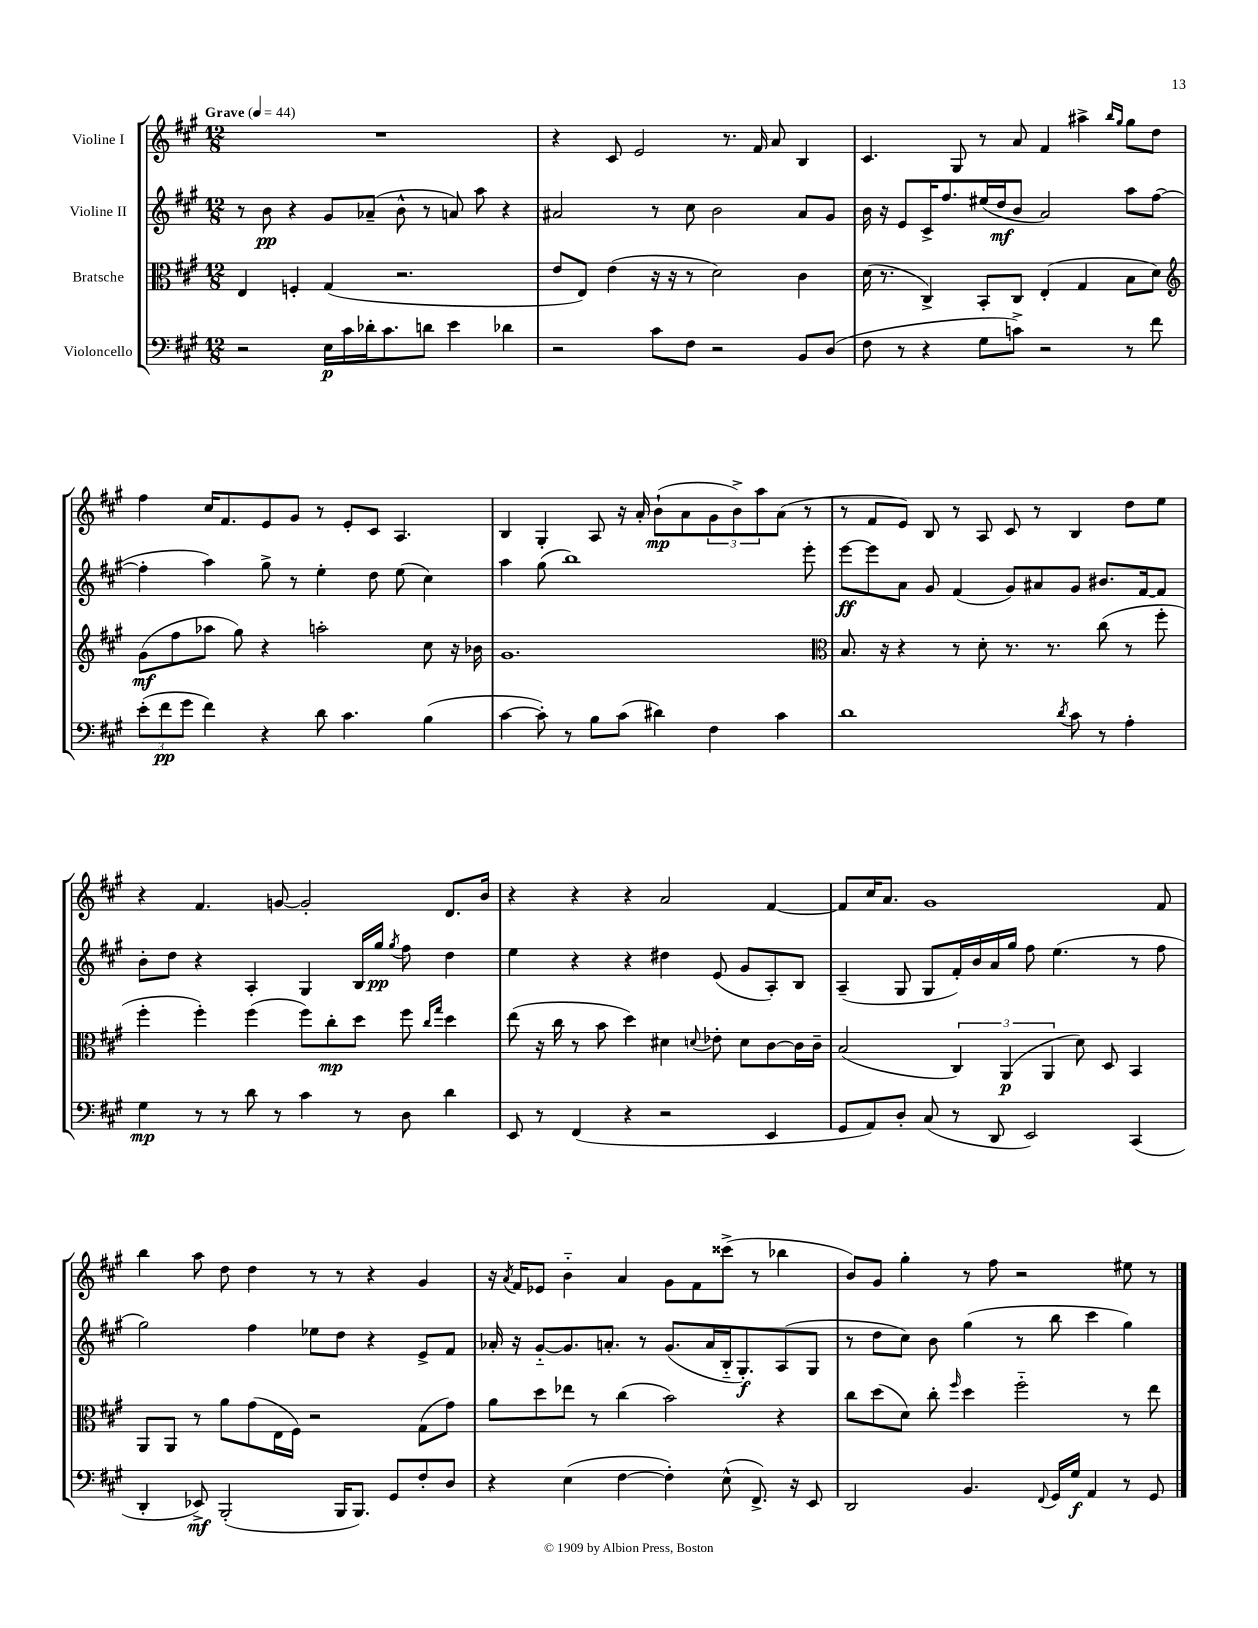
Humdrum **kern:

**kern	**dynam	**kern	**dynam	**kern	**dynam	**kern	**dynam
*part4	*part4	*part3	*part3	*part2	*part2	*part1	*part1
*staff4	*staff4	*staff3	*staff3	*staff2	*staff2	*staff1	*staff1
*I"Violoncello	*	*I"Bratsche	*	*I"Violine II	*	*I"Violine I	*
*clefF4	*	*clefC3	*	*clefG2	*	*clefG2	*
*k[f#c#g#]	*	*k[f#c#g#]	*	*k[f#c#g#]	*	*k[f#c#g#]	*
*M12/8	*	*M12/8	*	*M12/8	*	*M12/8	*
*MM44	*	*MM44	*	*MM44	*	*MM44	*
=1	=1	=1	=1	=1	=1	=1	=1
!	!	!	!	!	!	!LO:TX:a:B:t=Grave	!
2r	.	4E/	.	8r	.	1.r	.
.	.	.	.	8b\	pp	.	.
.	.	4Fn'/	.	4r	.	.	.
16E\LL	p	(4G#/	.	8g#/L	.	.	.
16c#\	.	.	.	.	.	.	.
16d-X'\J	.	.	.	(8a-X~/J	.	.	.
8.c#\	.	.	.	.	.	.	.
.	.	2.r	.	8b^^\	.	.	.
8dn\J	.	.	.	8r	.	.	.
4e\	.	.	.	8an/)	.	.	.
.	.	.	.	8aa\	.	.	.
4d-X\	.	.	.	4r	.	.	.
=2	=2	=2	=2	=2	=2	=2	=2
2r	.	8e/L	.	2a#X/	.	4r	.
.	.	8E/J)	.	.	.	.	.
.	.	(4e\	.	.	.	8c#/	.
.	.	.	.	.	.	2e/	.
8c#\L	.	16r	.	8r	.	.	.
.	.	16r	.	.	.	.	.
8F#\J	.	8r	.	8cc#\	.	.	.
2r	.	2d\)	.	2b\	.	.	.
.	.	.	.	.	.	8.r	.
.	.	.	.	.	.	16f#/	.
.	.	.	.	.	.	8a/	.
8BB/L	.	4c#\	.	8a#/L	.	4B/	.
(8D/J	.	.	.	8g#/J	.	.	.
=3	=3	=3	=3	=3	=3	=3	=3
8F#\	.	(16d\	.	16b\	.	4.c#/	.
.	.	8.r	.	16r	.	.	.
8r	.	.	.	8e/L	.	.	.
4r	.	4C#^/)	.	16c#^/K	.	.	.
.	.	.	.	8.ff#/	.	.	.
.	.	.	.	.	.	8G#/	.
8G#\L	.	8BB'/L	.	(16ee#X/L	.	8r	.
.	.	.	.	16dd/J	mf	.	.
8cn^\J)	.	8C#/J	.	8b/J	.	8a/	.
2r	.	(4E'/	.	2a/)	.	4f#/	.
.	.	4G#/	.	.	.	4aa#X^\	.
.	.	.	.	.	.	16qqbb/LL	.
.	.	.	.	.	.	16qqgg#/JJ	.
8r	.	8B\L	.	8aa\L	.	8gg#\L	.
8f#\	.	8d\J)	.	([8ff#\J	.	8dd\J	.
!!LO:LB:g=z
=4	=4	=4	=4	=4	=4	=4	=4
*	*	*clefG2	*	*	*	*	*
(12e'\L	.	(8g#\L	mf	4ff#'\]	.	4ff#\	.
12f#\	pp	.	.	.	.	.	.
.	.	8ff#\	.	.	.	.	.
12g#\J	.	.	.	.	.	.	.
4f#\)	.	8aa-X\J	.	4aa\)	.	16cc#/KL	.
.	.	.	.	.	.	8.f#/	.
.	.	8gg#\)	.	.	.	.	.
4r	.	4r	.	8gg#^\	.	8e/	.
.	.	.	.	8r	.	8g#/J	.
8d\	.	2aan'\	.	4ee'\	.	8r	.
4.c#\	.	.	.	.	.	8e'/L	.
.	.	.	.	8dd\	.	8c#/J	.
.	.	.	.	(8ee\	.	4.A/	.
(4B\	.	8cc#\	.	4cc#\)	.	.	.
.	.	16r	.	.	.	.	.
.	.	16b-X\	.	.	.	.	.
=5	=5	=5	=5	=5	=5	=5	=5
[4c#\	.	1.g#	.	4aa\	.	4B/	.
8c#'\])	.	.	.	(8gg#\	.	4G#'/	.
8r	.	.	.	1bb)	.	.	.
8B\L	.	.	.	.	.	8A/	.
(8c#\J	.	.	.	.	.	16r	.
.	.	.	.	.	.	16a'/	.
4d#X\)	.	.	.	.	.	(8b`\L	mp
.	.	.	.	.	.	8a\	.
4F#\	.	.	.	.	.	12g#\	.
.	.	.	.	.	.	12b^\)	.
.	.	.	.	.	.	12aa\	.
4c#\	.	.	.	.	.	(8a\J	.
.	.	.	.	8eee'\	.	8r	.
=6	=6	=6	=6	=6	=6	=6	=6
*	*	*clefC3	*	*	*	*	*
1d	.	8.B/	.	[8eee\L	ff	8r	.
.	.	.	.	8eee\]	.	8f#/L	.
.	.	16r	.	.	.	.	.
.	.	4r	.	8a\J	.	8e/J)	.
.	.	.	.	8g#/	.	8B/	.
.	.	8r	.	(4f#/	.	8r	.
.	.	8d'\	.	.	.	8A/	.
.	.	8.r	.	8g#/L)	.	8c#/	.
.	.	.	.	8a#X/	.	8r	.
.	.	8.r	.	.	.	.	.
8qd/	.	.	.	.	.	.	.
8c#\	.	.	.	8g#/J	.	4B/	.
8r	.	(8cc#\	.	8.b#X/L	.	.	.
4A'\	.	8r	.	.	.	8dd\L	.
.	.	.	.	[16f#/k	.	.	.
.	.	8ff#'\	.	8f#/J]	.	8ee\J	.
!!LO:LB:g=z
=7	=7	=7	=7	=7	=7	=7	=7
4G#\	mp	4ff#'\	.	8b'\L	.	4r	.
.	.	.	.	8dd\J	.	.	.
8r	.	4ff#'\)	.	4r	.	4.f#/	.
8r	.	.	.	.	.	.	.
8d\	.	(4ff#\	.	4A'/	.	.	.
8r	.	.	.	.	.	[8gn/	.
4c#\	.	8ff#\L)	.	4G#/	.	2g'/]	.
.	.	8cc#'\	mp	.	.	.	.
8r	.	8dd\J	.	16B/LL	.	.	.
.	.	.	.	16gg#/JJ	pp	.	.
.	.	.	.	8qgg#/	.	.	.
8D\	.	8ff#\	.	8ff#\	.	.	.
.	.	16qqcc#/LL	.	.	.	.	.
.	.	16qqgg#/JJ	.	.	.	.	.
4d\	.	4dd\	.	4dd\	.	8.d/L	.
.	.	.	.	.	.	16b/Jk	.
=8	=8	=8	=8	=8	=8	=8	=8
8EE/	.	(8ee\	.	4ee\	.	4r	.
8r	.	16r	.	.	.	.	.
.	.	16cc#\	.	.	.	.	.
(4FF#/	.	8r	.	4r	.	4r	.
.	.	8b\	.	.	.	.	.
4r	.	4dd\)	.	4r	.	4r	.
2r	.	4d#X\	.	4dd#X\	.	2a/	.
.	.	8qqdn/	.	.	.	.	.
.	.	8e-X'\	.	(8e/	.	.	.
.	.	8d\L	.	8g#/L	.	.	.
4EE/	.	[8c#\	.	8A'/)	.	[4f#/	.
.	.	16c#\L]	.	8B/J	.	.	.
.	.	16c#~\JJ	.	.	.	.	.
=9	=9	=9	=9	=9	=9	=9	=9
8GG#/L	.	(2B/	.	(4A~/	.	8f#/L]	.
8AA/)	.	.	.	.	.	16cc#/K	.
.	.	.	.	.	.	8.a/J	.
8D'/J	.	.	.	8G#/	.	.	.
(8C#/	.	.	.	8G#/L	.	1g#	.
8r	.	6C#/)	.	16f#'/L)	.	.	.
.	.	.	.	16b/	.	.	.
8DD/	.	.	.	16a/	.	.	.
.	.	(6AA/	p	.	.	.	.
.	.	.	.	16gg#/JJ	.	.	.
2EE/)	.	.	.	8ff#\	.	.	.
.	.	6AA/	.	.	.	.	.
.	.	.	.	(4.ee\	.	.	.
.	.	8d\)	.	.	.	.	.
.	.	8D/	.	.	.	.	.
(4CC#/	.	4BB/	.	8r	.	.	.
.	.	.	.	8ff#\	.	8f#/	.
!!LO:LB:g=z
=10	=10	=10	=10	=10	=10	=10	=10
4DD'/	.	8AA/L	.	2gg#\)	.	4bb\	.
.	.	8AA/J	.	.	.	.	.
8EE-X^/)	mf	8r	.	.	.	8aa\	.
(2BBB'/	.	8a\L	.	.	.	8dd\	.
.	.	(8g#\	.	4ff#\	.	4dd\	.
.	.	16E\L	.	.	.	.	.
.	.	16F#\JJ)	.	.	.	.	.
.	.	2r	.	8ee-X\L	.	8r	.
16BBB/KL	.	.	.	8dd\J	.	8r	.
8.BBB/J)	.	.	.	.	.	.	.
.	.	.	.	4r	.	4r	.
8GG#/L	.	.	.	.	.	.	.
8F#'/	.	(8G#\L	.	8e^/L	.	4g#/	.
8D/J	.	8g#\J)	.	8f#/J	.	.	.
=11	=11	=11	=11	=11	=11	=11	=11
4r	.	8a\L	.	16a-X'/	.	16r	.
.	.	.	.	.	.	8qa/	.
.	.	.	.	16r	.	16f#/KL	.
.	.	8dd\	.	[8g#/L	.	8e-X/J	.
(4E\	.	8ee-X\J	.	8.g#/]	.	4b\	.
.	.	8r	.	.	.	.	.
.	.	.	.	8.an'/J	.	.	.
[4F#\	.	(4cc#\	.	.	.	4a/	.
.	.	.	.	8r	.	.	.
4F#'\])	.	2b\)	.	(8.g#/L	.	8g#\L	.
.	.	.	.	.	.	8f#\	.
.	.	.	.	16a/L	.	.	.
(8E^^\	.	.	.	16B/J	.	(8ccc##X^\J	.
.	.	.	.	8.G#'/)	f	.	.
8.FF#^/)	.	.	.	.	.	8r	.
.	.	4r	.	(8A/	.	4bb-X\	.
16r	.	.	.	.	.	.	.
8EE/	.	.	.	8G#/J	.	.	.
=12	=12	=12	=12	=12	=12	=12	=12
2DD/	.	8cc#\L	.	8r	.	8b/L)	.
.	.	(8dd\	.	8dd\L	.	8g#/J	.
.	.	8d\J)	.	8cc#\J)	.	4gg#'\	.
.	.	8cc#'\	.	8b\	.	.	.
.	.	16qqff#/	.	.	.	.	.
4.BB/	.	4dd\	.	(4gg#\	.	8r	.
.	.	.	.	.	.	8ff#\	.
.	.	2ff#\	.	8r	.	2r	.
8qqFF#/	.	.	.	.	.	.	.
16GG#/LL	.	.	.	8bb\	.	.	.
16G#/JJ	f	.	.	.	.	.	.
4AA/	.	.	.	4ccc#\	.	.	.
8r	.	8r	.	4gg#\)	.	8ee#X\	.
8GG#/	.	8ee\	.	.	.	8r	.
==	==	==	==	==	==	==	==
*-	*-	*-	*-	*-	*-	*-	*-
